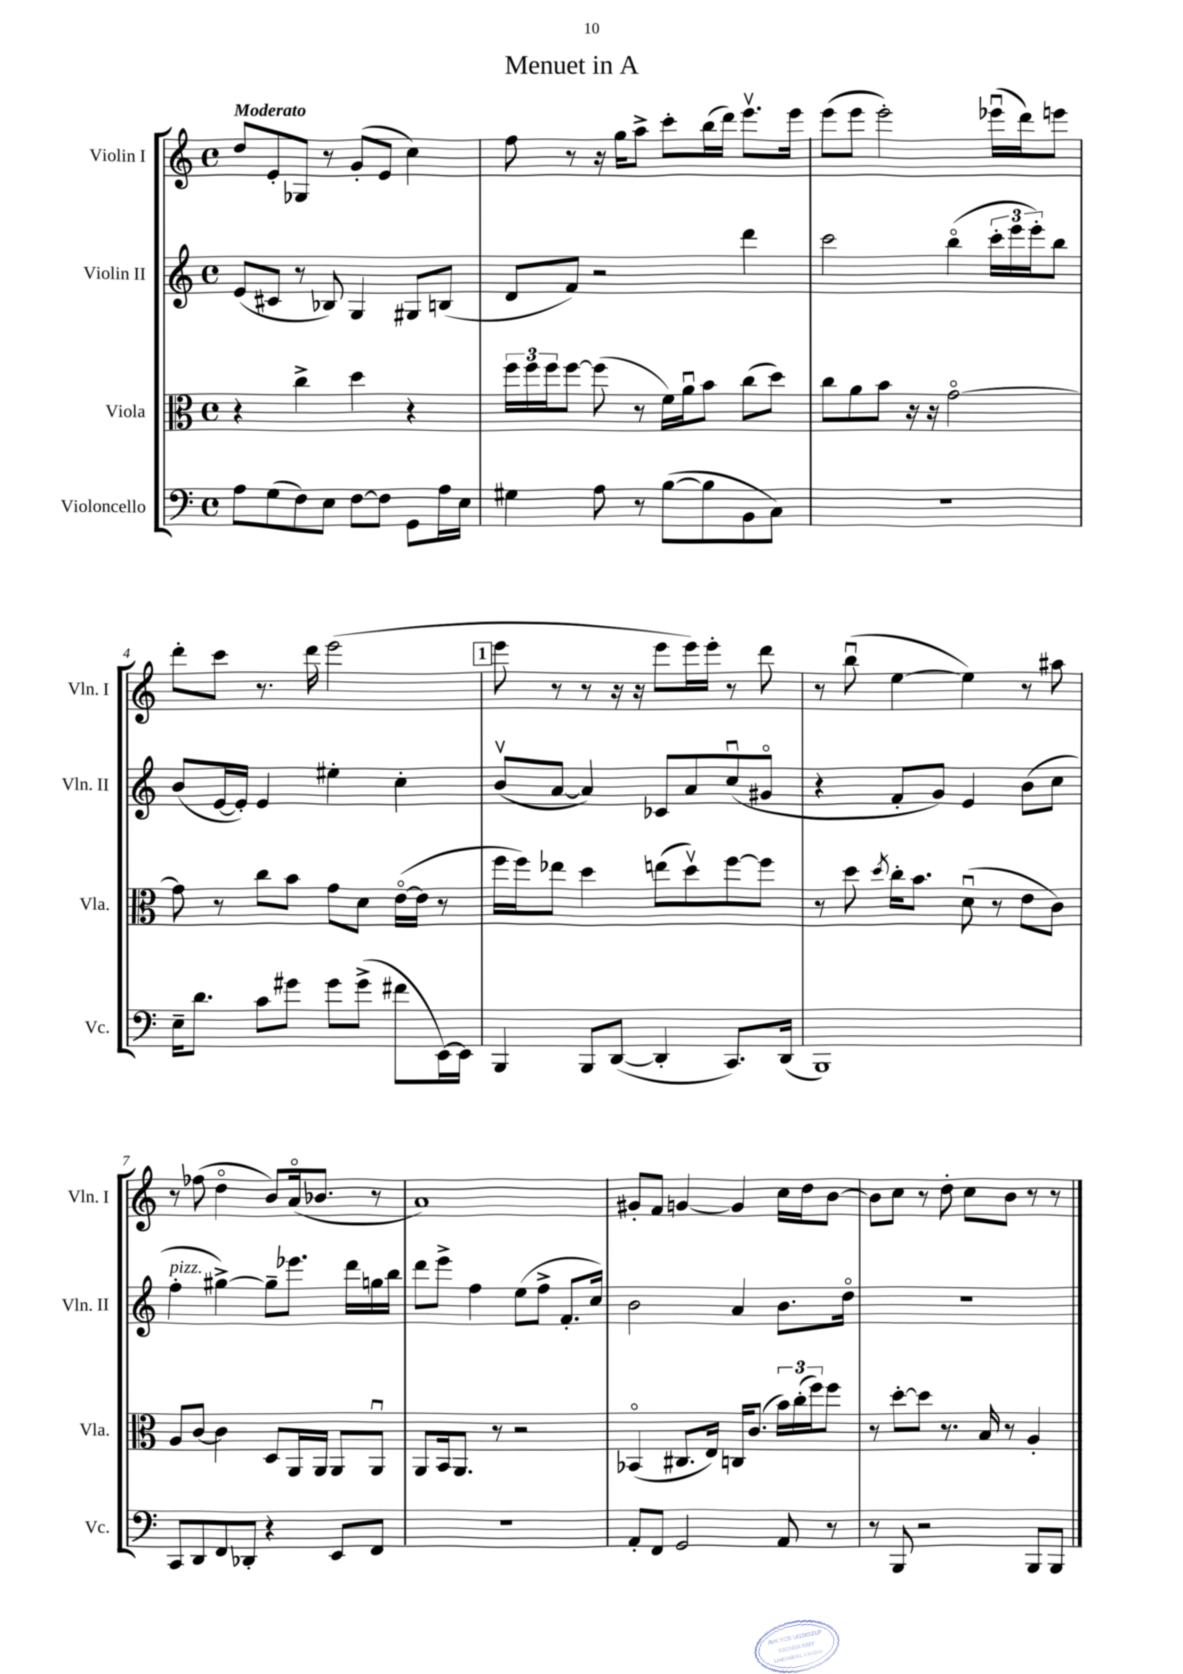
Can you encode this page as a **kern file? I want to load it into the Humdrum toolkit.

**kern	**kern	**kern	**kern
*staff4	*staff3	*staff2	*staff1
*clefF4	*clefC3	*clefG2	*clefG2
*k[]	*k[]	*k[]	*k[]
*M4/4	*M4/4	*M4/4	*M4/4
*met(c)	*met(c)	*met(c)	*met(c)
8A	4r	(8e	8dd
(8G	.	8c#	8e'
8F)	4cc^	8r	8G-
8E	.	8B-)	8r
[8F	4dd	4G	(8g'
8F]	.	.	8e
8GG	4r	8G#	4cc)
16A	.	(8B	.
16E	.	.	.
=	=	=	=
4G#	24ff	8d	8ff
.	24ff	.	.
.	24ff	.	.
.	[8ff	8f)	8r
8A	(8ff]	2r	16r
.	.	.	16gg
8r	8r	.	8aa^
([8B	16f)	.	8ccc'
.	16au	.	.
8B]	8b	.	(16bb
.	.	.	16ddd)
8BB	(8cc	4ddd	8.eeev
8C)	8dd)	.	.
.	.	.	16eee
=	=	=	=
1r	8cc	2ccc	(8eee
.	8a	.	8eee
.	8b	.	2eee')
.	16r	.	.
.	16r	.	.
.	[2go	(4bbo	.
.	.	24ccc'	(16eee-u
.	.	24eee	.
.	.	.	16ddd)
.	.	24eee')	.
.	.	8bb	8eee
=	=	=	=
16E~	8g]	(8b	8ddd'
8.d	.	.	.
.	8r	[16e	8ccc
.	.	16e'])	.
8c	8cc	4e	8.r
8g#	8b	.	.
.	.	.	16ddd
8g#	8g	4ee#'	(2eee
(8g#^	8d	.	.
8f#	([16eo	4cc'	.
.	16e]	.	.
[16EE)	8r	.	.
16EE]	.	.	.
=	=	=	=
4BBB	16ff	(8bv	8eee
.	16ff)	.	.
.	8ee-	[8a	8r
8BBB	4dd	4a])	8r
([8DD	.	.	16r
.	.	.	16r
4DD']	(8ee	8c-	8eee
.	8ddv)	8a	16eee)
.	.	.	16eee'
8.CC)	[8ff	(8ccu	8r
.	8ff]	8g#o	8ddd
(16DD	.	.	.
=	=	=	=
1BBB)	8r	4r	8r
.	8dd	.	(8bbu
.	8qdd	.	.
.	16cc'	8f'	[4ee
.	8.b	.	.
.	.	8g)	.
.	(8du	4e	4ee])
.	8r	.	.
.	8e	(8b	8r
.	8c)	8cc	8aa#
=	=	=	=
8CC	8A	4ff'	8r
8DD	[8c	.	(8ff-
8FF	4c]	[4gg#^)	4ddo
8DD-'	.	.	.
4r	8D	8gg#~]	8b)
.	16AA	8.eee-	(16ao
.	16AA	.	8.b-
8EE	8AA	.	.
.	.	16ddd	.
8FF	8AAu	16gg	8r
.	.	16bb	.
=	=	=	=
1r	8AA	8ddd	1a)
.	16BB	8eee^	.
.	8.AA	.	.
.	.	4ff	.
.	8r	.	.
.	2r	(8ee	.
.	.	8ff^	.
.	.	8.f'	.
.	.	16cc)	.
=	=	=	=
8AA'	(4BB-o	2b	8g#'
8FF	.	.	8f
2GG	8.C#	.	[4g
.	16E)	.	.
.	16C	4a	4g]
.	(8.c	.	.
8AA	24b)	8.b	16cc
.	(24cc'	.	.
.	.	.	16dd
.	24ff)	.	.
8r	8ff	.	[8b
.	.	16ddo	.
=	=	=	=
8r	8r	1r	8b]
8BBB	[8dd'	.	8cc
2r	8dd]	.	8r
.	8.r	.	8dd'
.	.	.	8cc
.	16B	.	.
.	8r	.	8b
8BBB	4A'	.	8r
8BBB	.	.	8r
==	==	==	==
*-	*-	*-	*-
